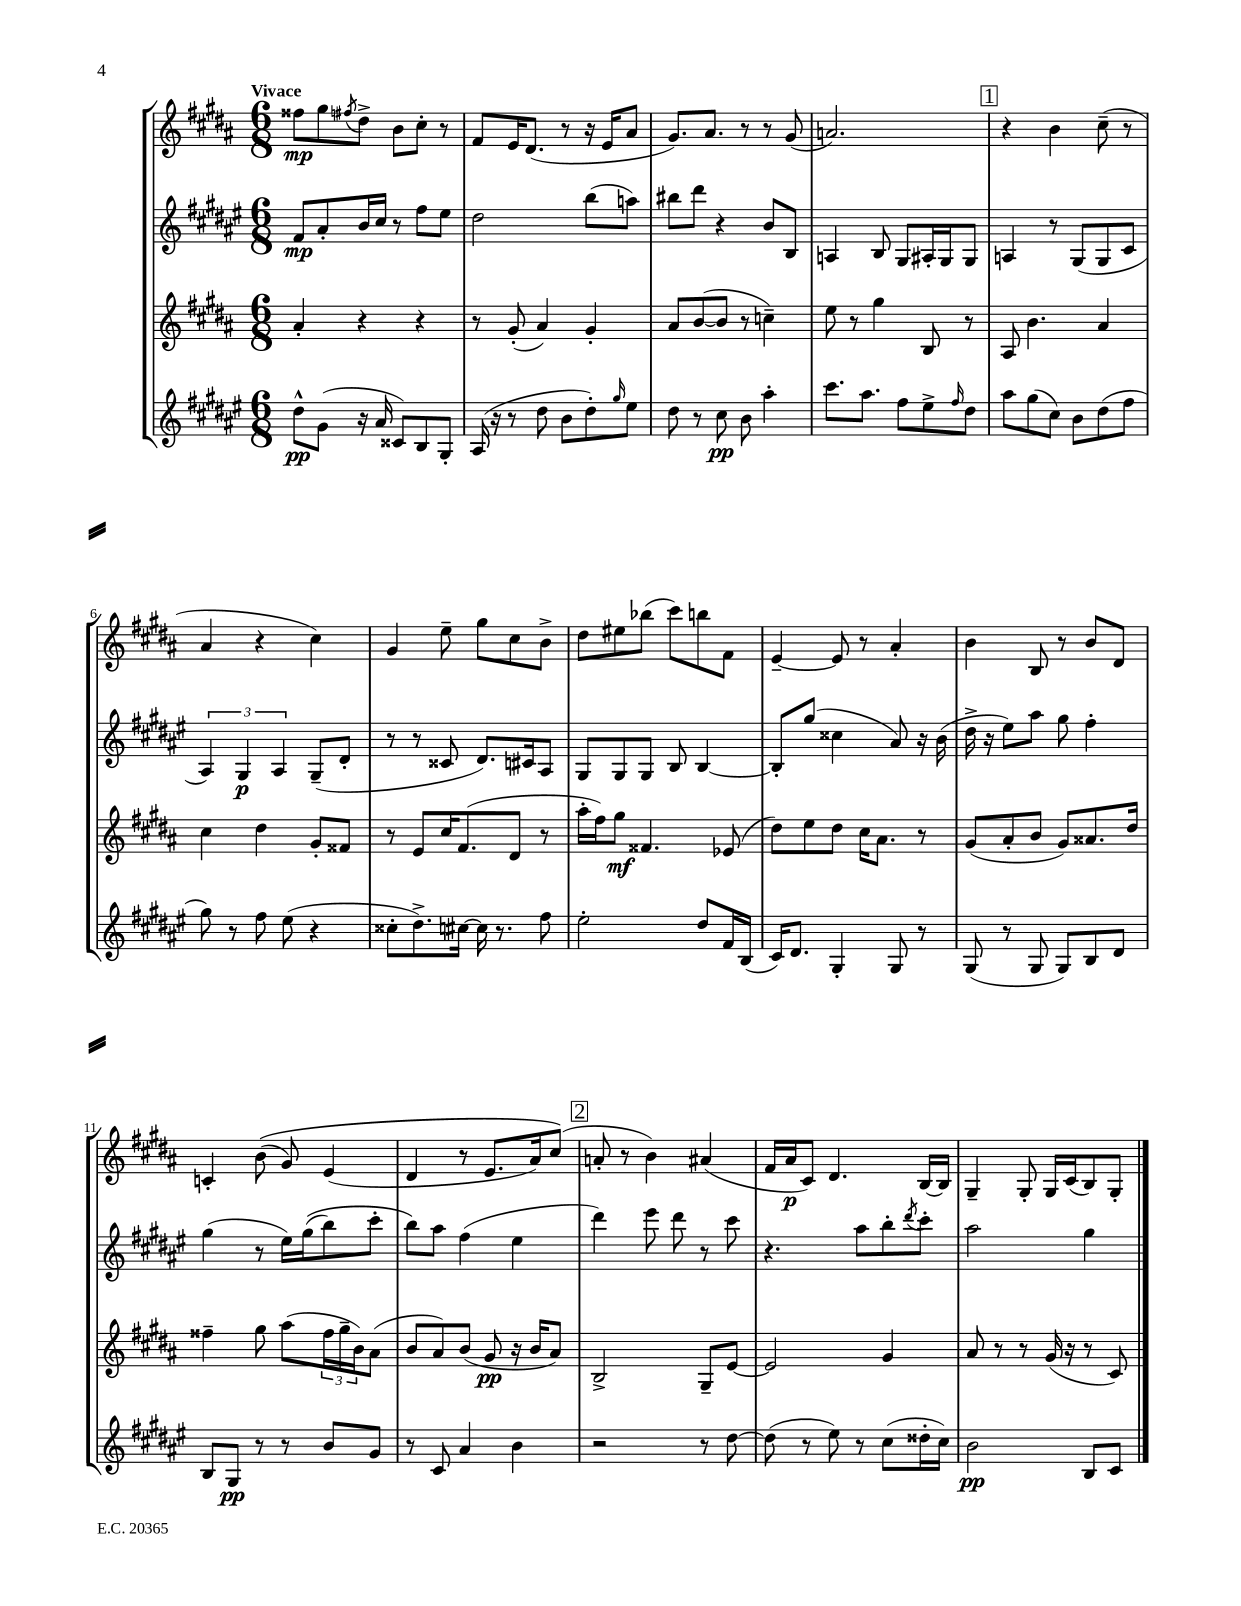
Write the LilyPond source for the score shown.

<<
\new StaffGroup <<
\new Staff = "s0" {
    \clef treble \key b \major \numericTimeSignature \time 6/8 \tempo "Vivace"
    fisis''8\mp gis''8 \acciaccatura { fis''8 } dis''8-> b'8 cis''8-. r8 |
    fis'8 e'16 dis'8.( r8 r16 e'16 ais'8 |
    gis'8.) ais'8. r8 r8 gis'8( |
    a'2.) |
    \mark \markup { \box "1" } r4 b'4 cis''8--( r8 |
    ais'4 r4 cis''4) |
    gis'4 e''8-- gis''8 cis''8 b'8-> |
    dis''8 eis''8 bes''8( cis'''8) b''8 fis'8 |
    e'4~-- e'8 r8 ais'4-. |
    b'4 b8 r8 b'8 dis'8 |
    c'4-. b'8(\( gis'8) e'4( |
    dis'4 r8 e'8. ais'16) cis''8(\) |
    \mark \markup { \box "2" } a'8-. r8 b'4) ais'4( |
    fis'16 ais'16\p cis'8) dis'4. b16~ b16 |
    gis4-- gis8-. gis16 cis'16( b8) gis8-. \bar "|." |
}
\new Staff = "s1" {
    \clef treble \key fis \major \numericTimeSignature \time 6/8
    fis'8\mp ais'8-. b'16 cis''16 r8 fis''8 eis''8 |
    dis''2 b''8( a''8) |
    bis''8 dis'''8 r4 b'8 b8 |
    a4 b8 gis8 ais16-. gis16 gis8 |
    \mark \markup { \box "1" } a4 r8 gis8( gis8 cis'8 |
    \tuplet 3/2 { ais4) gis4\p ais4 } gis8--( dis'8-. |
    r8 r8 cisis'8 dis'8.) cis'16 ais8 |
    gis8 gis8 gis8 b8 b4~ |
    b8-. gis''8( cisis''4 ais'8) r16 b'16( |
    dis''16-> r16 eis''8) ais''8 gis''8 fis''4-. |
    gis''4( r8 eis''16) gis''16(\( b''8) cis'''8-. |
    b''8\) ais''8 fis''4( eis''4 |
    \mark \markup { \box "2" } dis'''4) eis'''8 dis'''8 r8 cis'''8 |
    r4. ais''8 b''8-. \acciaccatura { dis'''8 } cis'''8-. |
    ais''2 gis''4 \bar "|." |
}
\new Staff = "s2" {
    \clef treble \key b \major \numericTimeSignature \time 6/8
    ais'4-. r4 r4 |
    r8 gis'8-.( ais'4) gis'4-. |
    ais'8 b'8~( b'8 r8 c''4--) |
    e''8 r8 gis''4 b8 r8 |
    \mark \markup { \box "1" } ais8 b'4. ais'4 |
    cis''4 dis''4 gis'8-. fisis'8 |
    r8 e'8 cis''16 fis'8.( dis'8 r8 |
    ais''16-. fis''16) gis''8\mf fisis'4. ees'8( |
    dis''8) e''8 dis''8 cis''16 ais'8. r8 |
    gis'8( ais'8-. b'8 gis'8) aisis'8. dis''16 |
    fisis''4-- gis''8 ais''8( \tuplet 3/2 { fisis''16 gis''16-- b'16) } ais'8( |
    b'8 ais'8) b'8( gis'8\pp r16 b'16 ais'8) |
    \mark \markup { \box "2" } b2-> gis8-- e'8~ |
    e'2 gis'4 |
    ais'8 r8 r8 gis'16( r16 r8 cis'8) \bar "|." |
}
\new Staff = "s3" {
    \clef treble \key fis \major \numericTimeSignature \time 6/8
    dis''8-^\pp gis'8( r16 ais'16 cisis'8) b8 gis8-. |
    ais16( r16 r8 dis''8 b'8 dis''8-.) \grace { gis''16 } eis''8 |
    dis''8 r8 cis''8\pp b'8 ais''4-. |
    cis'''8. ais''8. fis''8 eis''8-> \grace { fis''16 } dis''8 |
    \mark \markup { \box "1" } ais''8 gis''8( cis''8) b'8 dis''8( fis''8 |
    gis''8) r8 fis''8 eis''8( r4 |
    cisis''8-. dis''8.->) cis''16~ cis''16 r8. fis''8 |
    eis''2-. dis''8 fis'16 b16( |
    cis'16) dis'8. gis4-. gis8 r8 |
    gis8( r8 gis8 gis8) b8 dis'8 |
    b8 gis8\pp r8 r8 b'8 gis'8 |
    r8 cis'8 ais'4 b'4 |
    \mark \markup { \box "2" } r2 r8 dis''8~ |
    dis''8( r8 eis''8) r8 cis''8( disis''16-. cis''16) |
    b'2\pp b8 cis'8 \bar "|." |
}
>>
>>
